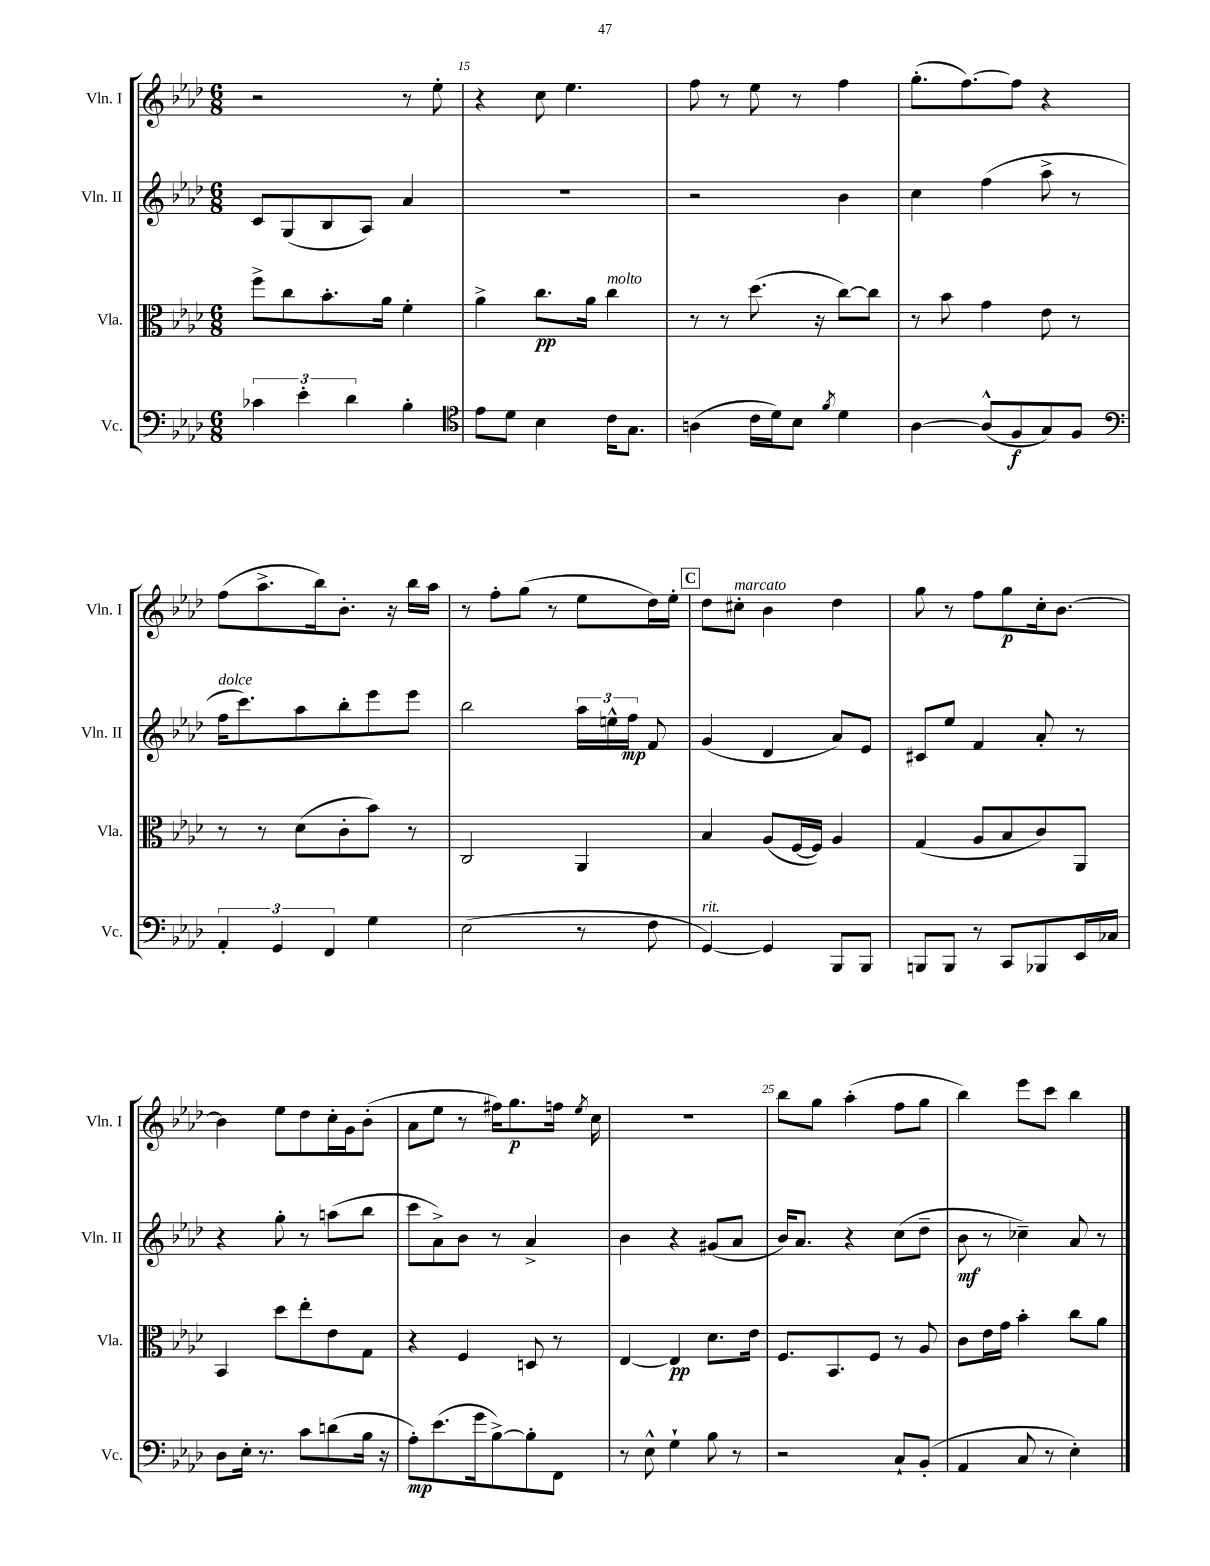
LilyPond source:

<<
\new StaffGroup <<
\new Staff = "s0" \with { instrumentName = "Vln. I" shortInstrumentName = "Vln. I" } {
    \clef treble \key aes \major \numericTimeSignature \time 6/8
    \autoBeamOff r2 r8 ees''8-. |
    r4 c''8 ees''4. |
    f''8 r8 ees''8 r8 f''4 |
    g''8.[-.( f''8.~) f''8] r4 |
    f''8[( aes''8.-> bes''16) bes'8.]-. r16 bes''16[ aes''16] |
    r8 f''8[-. g''8]( r8 ees''8[ des''16) ees''16]-. |
    \mark \markup { \box "C" } des''8[ cis''8]-.^\markup { \italic "marcato" } bes'4 des''4 |
    g''8 r8 f''8[ g''8\p c''16-. bes'8.]~ |
    bes'4 ees''8[ des''8 c''16-. g'16 bes'8]-.( |
    aes'8[ ees''8] r8 fis''16[) g''8.\p f''16] \acciaccatura { ees''8 } c''16 |
    R2. |
    bes''8[ g''8] aes''4-.( f''8[ g''8] |
    bes''4) ees'''8[ c'''8] bes''4 \bar "|." |
}
\new Staff = "s1" \with { instrumentName = "Vln. II" shortInstrumentName = "Vln. II" } {
    \clef treble \key aes \major \numericTimeSignature \time 6/8
    \autoBeamOff c'8[ g8( bes8 aes8]) aes'4 |
    R2. |
    r2 bes'4 |
    c''4 f''4( aes''8-> r8 |
    f''16[^\markup { \italic "dolce" } c'''8.) aes''8 bes''8-. ees'''8 ees'''8] |
    bes''2 \tuplet 3/2 { aes''16[ e''16-^ f''16]\mp } f'8 |
    \mark \markup { \box "C" } g'4( des'4 aes'8[) ees'8] |
    cis'8[ ees''8] f'4 aes'8-. r8 |
    r4 g''8-. r8 a''8[( bes''8] |
    c'''8[ aes'8->) bes'8] r8 aes'4-> |
    bes'4 r4 gis'8[( aes'8] |
    bes'16[) aes'8.] r4 c''8[( des''8]-- |
    bes'8\mf r8 ces''4--) aes'8 r8 \bar "|." |
}
\new Staff = "s2" \with { instrumentName = "Vla." shortInstrumentName = "Vla." } {
    \clef alto \key aes \major \numericTimeSignature \time 6/8
    \autoBeamOff f''8[-> c''8 bes'8.-. aes'16] f'4-. |
    aes'4-> c''8.[\pp aes'16] c''4^\markup { \italic "molto" } |
    r8 r8 des''8.( r16 c''8[~) c''8] |
    r8 bes'8 g'4 ees'8 r8 |
    r8 r8 des'8[( c'8-. bes'8]) r8 |
    c2 aes,4 |
    \mark \markup { \box "C" } bes4 aes8[( f16~ f16]) aes4 |
    g4( aes8[ bes8 c'8) aes,8] |
    bes,4 des''8[ ees''8-. ees'8 g8] |
    r4 f4 d8 r8 |
    ees4~ ees4\pp des'8.[ ees'16] |
    f8.[ bes,8. f8] r8 aes8 |
    c'8[ ees'16 g'16] bes'4-. c''8[ aes'8] \bar "|." |
}
\new Staff = "s3" \with { instrumentName = "Vc." shortInstrumentName = "Vc." } {
    \clef bass \key aes \major \numericTimeSignature \time 6/8
    \autoBeamOff \tuplet 3/2 { ces'4 ees'4-. des'4 } bes4-. |
    \clef tenor ees'8[ des'8] bes4 c'16[ g8.] |
    a4( c'16[ des'16) bes8] \acciaccatura { f'8 } des'4 |
    aes4~ aes8[-^( f8\f g8) f8] |
    \clef bass \tuplet 3/2 { aes,4-. g,4 f,4 } g4 |
    ees2( r8 f8 |
    \mark \markup { \box "C" } g,4~^\markup { \italic "rit." }) g,4 bes,,8[ bes,,8] |
    b,,8[ b,,8] r8 c,8[ bes,,8 ees,16 ces16] |
    des8[ ees16]-. r8. c'8[ d'8( bes16] r16 |
    aes8[-.\mp) ees'8.( g'16 bes8~->) bes8-. f,8] |
    r8 ees8-^ g4-! bes8 r8 |
    r2 c8[-! bes,8]-.( |
    aes,4 c8 r8 ees4-.) \bar "|." |
}
>>
>>
\layout { \context { \Score currentBarNumber = #14 \override BarNumber.break-visibility = ##(#f #t #t) barNumberVisibility = #(every-nth-bar-number-visible 5) } }
